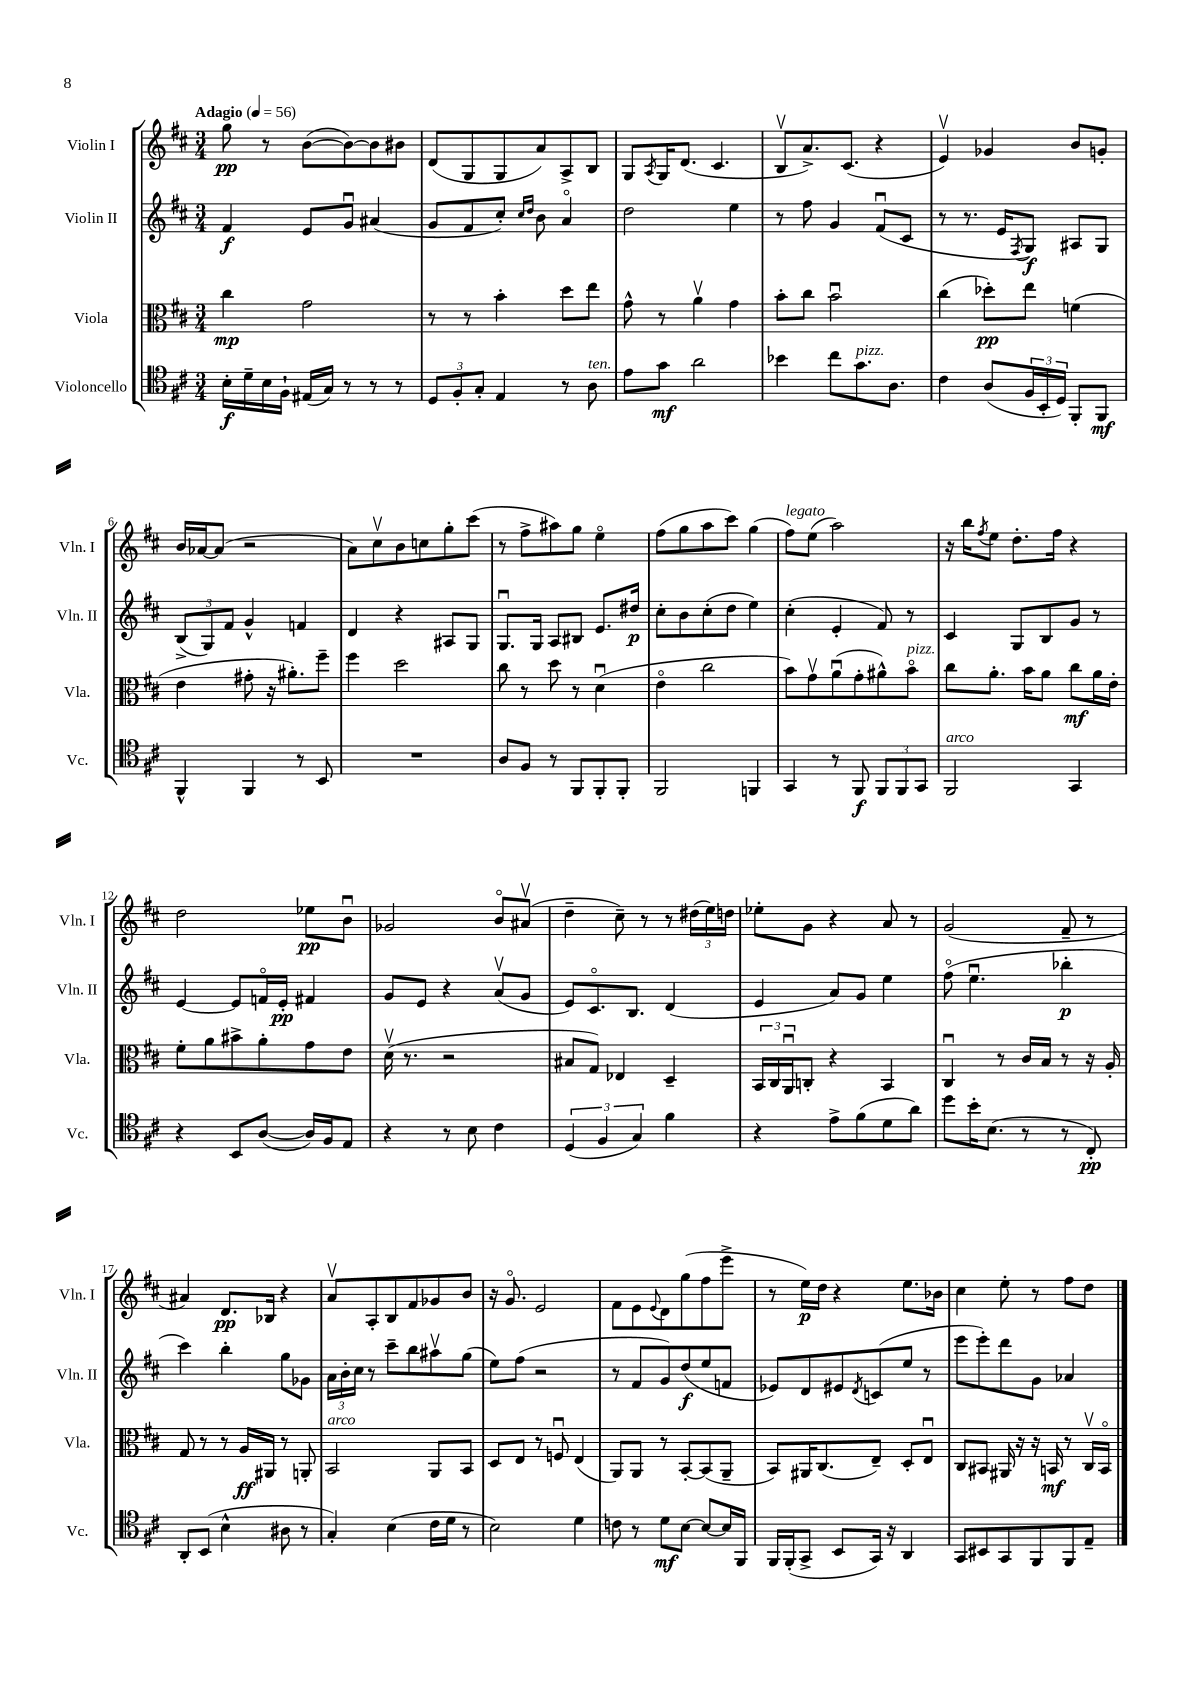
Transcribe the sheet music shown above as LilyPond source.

<<
\new StaffGroup <<
\new Staff = "s0" \with { instrumentName = "Violin I" shortInstrumentName = "Vln. I" } {
    \clef treble \key d \major \numericTimeSignature \time 3/4 \tempo "Adagio" 4 = 56
    g''8\pp r8 b'8~( b'8~) b'8 bis'8 |
    d'8( g8 g8 a'8) a8-> b8 |
    g8 \acciaccatura { a8 } g16 d'8.( cis'4. |
    b8\upbow a'8.->) cis'8.( r4 |
    e'4\upbow) ges'4 b'8 g'8-. |
    b'16 aes'16~ aes'8( r2 |
    a'8) cis''8\upbow b'8 c''8 g''8-. cis'''8( |
    r8 fis''8-> ais''8) g''8 e''4\flageolet |
    fis''8( g''8 a''8 cis'''8) g''4( |
    fis''8^\markup { \italic "legato" }) e''8( a''2) |
    r16 b''16 \acciaccatura { fis''8 } e''8 d''8.-. fis''16 r4 |
    d''2 ees''8\pp b'8\downbow |
    ges'2 b'8\flageolet ais'8\upbow( |
    d''4-- cis''8--) r8 r8 \tuplet 3/2 { dis''16( e''16) d''16 } |
    ees''8-. g'8 r4 a'8 r8 |
    g'2( fis'8-- r8 |
    ais'4) d'8.\pp bes16 r4 |
    a'8\upbow a8-. b8 fis'8 ges'8 b'8 |
    r16 g'8.\flageolet e'2 |
    fis'8 e'8 \appoggiatura { e'8 } d'8 g''8( fis''8 e'''8-> |
    r8 e''16\p) d''16 r4 e''8. bes'16 |
    cis''4 e''8-. r8 fis''8 d''8 \bar "|." |
}
\new Staff = "s1" \with { instrumentName = "Violin II" shortInstrumentName = "Vln. II" } {
    \clef treble \key d \major \numericTimeSignature \time 3/4
    fis'4\f e'8 g'8\downbow ais'4( |
    g'8 fis'8 cis''8-.) \grace { cis''16 d''16 } b'8 a'4\flageolet |
    d''2 e''4 |
    r8 fis''8 g'4 fis'8\downbow( cis'8 |
    r8 r8. e'16 \acciaccatura { fis8 } g8\f) ais8 g8 |
    \tuplet 3/2 { b8->( g8) fis'8 } g'4-^ f'4 |
    d'4 r4 ais8 g8 |
    g8.\downbow g16 a8 bis8 e'8. dis''16\p |
    cis''8-. b'8 cis''8-.( d''8 e''4) |
    cis''4-.( e'4-. fis'8) r8 |
    cis'4 g8 b8 g'8 r8 |
    e'4~ e'8 f'16\flageolet e'16-.\pp fis'4 |
    g'8 e'8 r4 a'8\upbow( g'8 |
    e'8) cis'8.\flageolet b8. d'4( |
    e'4 a'8) g'8 e''4 |
    fis''8\flageolet( e''4.\downbow bes''4-.\p |
    cis'''4) b''4-. g''8 ges'8 |
    \tuplet 3/2 { a'16 b'16-. cis''16 } r8 cis'''8-- b''8 ais''8\upbow g''8( |
    e''8) fis''8( r2 |
    r8 fis'8 g'8) d''8\f( e''8 f'8 |
    ees'8) d'8 eis'8 \acciaccatura { d'8 } c'8( e''8 r8 |
    e'''8 e'''8-.) d'''8 g'8 aes'4 \bar "|." |
}
\new Staff = "s2" \with { instrumentName = "Viola" shortInstrumentName = "Vla." } {
    \clef alto \key d \major \numericTimeSignature \time 3/4
    cis''4\mp g'2 |
    r8 r8 b'4-. d''8 e''8 |
    g'8-^ r8 a'4\upbow g'4 |
    b'8-. cis''8 b'2\downbow |
    cis''4( des''8-.\pp) e''8 f'4( |
    e'4 gis'8-. r16 ais'8.-.) fis''8-- |
    fis''4 d''2 |
    cis''8 r8 d''8 r8 d'4\downbow( |
    e'4\flageolet cis''2 |
    b'8) g'8\upbow a'8\downbow( g'8-. ais'8-^) b'8\flageolet^\markup { \italic "pizz." } |
    cis''8 a'8.-. b'16 a'8 cis''8\mf a'16 e'16-. |
    fis'8-. a'8 bis'8-> a'8-. g'8 e'8 |
    d'16\upbow( r8. r2 |
    bis8 g8) ees4 d4-- |
    \tuplet 3/2 { b,16 cis16 a,16\downbow } c8-. r4 b,4 |
    cis4\downbow r8 cis'16 b16 r8 r16 a16-. |
    g8 r8 r8 a16\ff ais,16 r8 a,8-. |
    b,2^\markup { \italic "arco" } a,8 b,8 |
    d8 e8 r8 f8\downbow e4( |
    a,8) a,8 r8 b,8~-. b,8( a,8-- |
    b,8) ais,16 cis8.( e8--) d8-. e8\downbow |
    cis8 bis,8 ais,16 r16 r16 b,16\mf r8 cis16\upbow b,16\flageolet \bar "|." |
}
\new Staff = "s3" \with { instrumentName = "Violoncello" shortInstrumentName = "Vc." } {
    \clef tenor \key d \major \numericTimeSignature \time 3/4
    b16-.\f d'16-- b16 fis16-! eis16( g16) r8 r8 r8 |
    \tuplet 3/2 { d8 fis8-. g8-. } e4 r8 a8^\markup { \italic "ten." } |
    e'8 g'8\mf a'2 |
    bes'4 cis''8 g'8.^\markup { \italic "pizz." } a8. |
    cis'4 a8( \tuplet 3/2 { fis16 b,16-. d16) } fis,8-. fis,8\mf |
    fis,4-^ fis,4 r8 b,8 |
    R2. |
    a8 fis8 r8 fis,8 fis,8-. fis,8-. |
    fis,2 f,4 |
    g,4 r8 fis,8\f \tuplet 3/2 { fis,8 fis,8 g,8 } |
    fis,2^\markup { \italic "arco" } g,4 |
    r4 b,8 a8~( a16) fis16 e8 |
    r4 r8 b8 cis'4 |
    \tuplet 3/2 { d4( fis4 g4) } fis'4 |
    r4 e'8-> fis'8( d'8 a'8) |
    d''8 b'16-. b8.( r8 r8 cis8-.\pp) |
    a,8-. b,8( b4-^ ais8 r8 |
    g4-.) b4( cis'16 d'16 r8 |
    b2) d'4 |
    c'8 r8 d'8\mf b8~ b8~ b16 fis,16 |
    fis,16 fis,16-.( g,8-> b,8 g,16) r16 a,4 |
    g,8 bis,8 g,8 fis,8 fis,8 e8-- \bar "|." |
}
>>
>>
